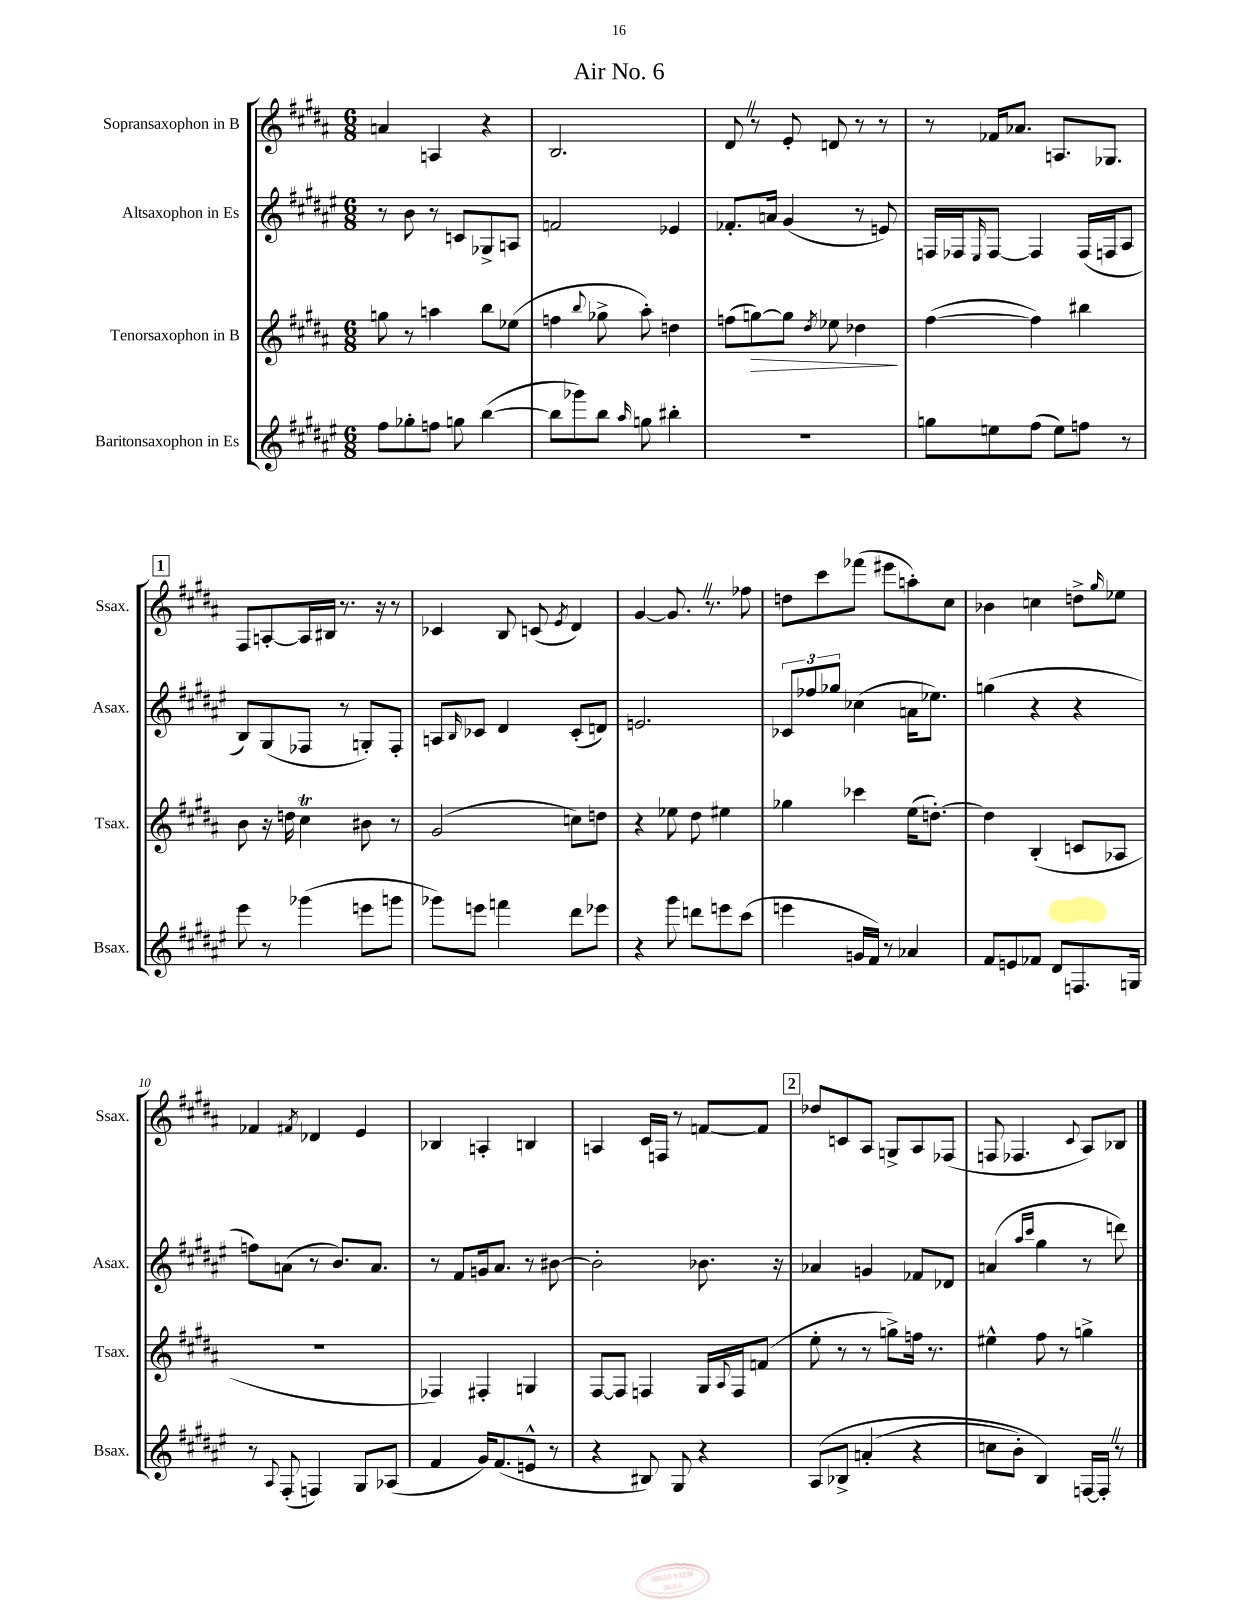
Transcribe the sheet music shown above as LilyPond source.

\header { title = "Air No. 6" }
<<
\new StaffGroup <<
\new Staff = "s0" \with { instrumentName = "Sopransaxophon in B" shortInstrumentName = "Ssax." } {
    \clef treble \key b \major \numericTimeSignature \time 6/8
    a'4 a4 r4 |
    b2. |
    dis'8 \once \override BreathingSign.text = \markup { \musicglyph "scripts.caesura.straight" } \breathe r8 e'8-. d'8 r8 r8 |
    r8 fes'16 aes'8. a8. ges8. |
    \mark \markup { \box "1" } fis8 a8~-. a16 bis16 r8. r16 r8 |
    ces'4 b8 c'8( \acciaccatura { e'8 } dis'4) |
    gis'4~ gis'8. \once \override BreathingSign.text = \markup { \musicglyph "scripts.caesura.straight" } \breathe r8. fes''8 |
    d''8 cis'''8 fes'''8( eis'''8 a''8-.) cis''8 |
    bes'4 c''4 d''8-> \grace { gis''16 } ees''8 |
    fes'4 \acciaccatura { fis'8 } des'4 e'4 |
    bes4 a4-. b4 |
    a4 cis'16 f16 r8 f'8~ f'8 |
    \mark \markup { \box "2" } des''8 c'8 ais8 g8-> ais8 fes8( |
    f8 fes4. \appoggiatura { cis'8 } ais8) bes8 \bar "|." |
}
\new Staff = "s1" \with { instrumentName = "Altsaxophon in Es" shortInstrumentName = "Asax." } {
    \clef treble \key fis \major \numericTimeSignature \time 6/8
    r8 b'8 r8 c'8 ges8-> a8 |
    f'2 ees'4 |
    fes'8.-. a'16 gis'4( r8 e'8) |
    f16 fes16 \grace { eis16 } fes8~ fes4 fes16( f16 ais8 |
    \mark \markup { \box "1" } b8) gis8( fes8 r8 g8-.) fes8-. |
    a8 \grace { b16 } ces'8 dis'4 ces'8-.( d'8) |
    e'2. |
    \tuplet 3/2 { ces'8 fes''8 ges''8 } ces''4( a'16 ees''8.) |
    g''4( r4 r4 |
    f''8) a'8( r8 b'8.) a'8. |
    r8 fis'8 g'16 ais'8. r8 bis'8~ |
    bis'2-. bes'8. r16 |
    \mark \markup { \box "2" } aes'4 g'4 fes'8 des'8 |
    a'4( \grace { ais''16 cis'''16 } gis''4 r8 d'''8) \bar "|." |
}
\new Staff = "s2" \with { instrumentName = "Tenorsaxophon in B" shortInstrumentName = "Tsax." } {
    \clef treble \key b \major \numericTimeSignature \time 6/8
    g''8 r8 a''4 b''8 ees''8( |
    f''4 \appoggiatura { b''8 } ges''8-> ais''8-.) d''4 |
    f''8( g''8~\>) g''8 \acciaccatura { dis''8 } ees''8 des''4\! |
    fis''4~( fis''4) bis''4 |
    \mark \markup { \box "1" } b'8 r16 d''16 cis''4\trill bis'8 r8 |
    gis'2( c''8) d''8 |
    r4 ees''8 dis''8 eis''4 |
    ges''4 ces'''4 e''16( d''8.~-.) |
    d''4 b4-.( c'8 aes8 |
    R2. |
    fes4) fis4-. g4 |
    fis8~ fis8 f4 gis16 \appoggiatura { ais8 } f16 f'8( |
    \mark \markup { \box "2" } e''8-. r8 r8 g''8->) f''16 r8. |
    eis''4-^ fis''8 r8 g''4-> \bar "|." |
}
\new Staff = "s3" \with { instrumentName = "Baritonsaxophon in Es" shortInstrumentName = "Bsax." } {
    \clef treble \key fis \major \numericTimeSignature \time 6/8
    fis''8 ges''8-. f''8 g''8 b''4~( |
    b''8 ges'''8) b''8 \grace { ais''16 } g''8 bis''4-. |
    R2. |
    g''8 e''8 fis''8( e''8) f''8 r8 |
    \mark \markup { \box "1" } eis'''8 r8 ges'''4( e'''8 g'''8 |
    ges'''8) e'''8 f'''4 dis'''8 ees'''8 |
    r4 gis'''8 d'''8 e'''8 cis'''8( |
    e'''4 g'16 fis'16) r8 aes'4 |
    fis'8 e'8 fes'8 dis'8 f8. g16 |
    r8 \appoggiatura { ais8 } fis8-.( f4) gis8 aes8( |
    fis'4 gis'16) fis'8.( e'8-^ r8 |
    r4 bis8) gis8 r4 |
    \mark \markup { \box "2" } ais8\( bes8-> a'4-.( r4 |
    c''8 b'8-.) b4\) f16~ f16-. \once \override BreathingSign.text = \markup { \musicglyph "scripts.caesura.straight" } \breathe r8 \bar "|." |
}
>>
>>
